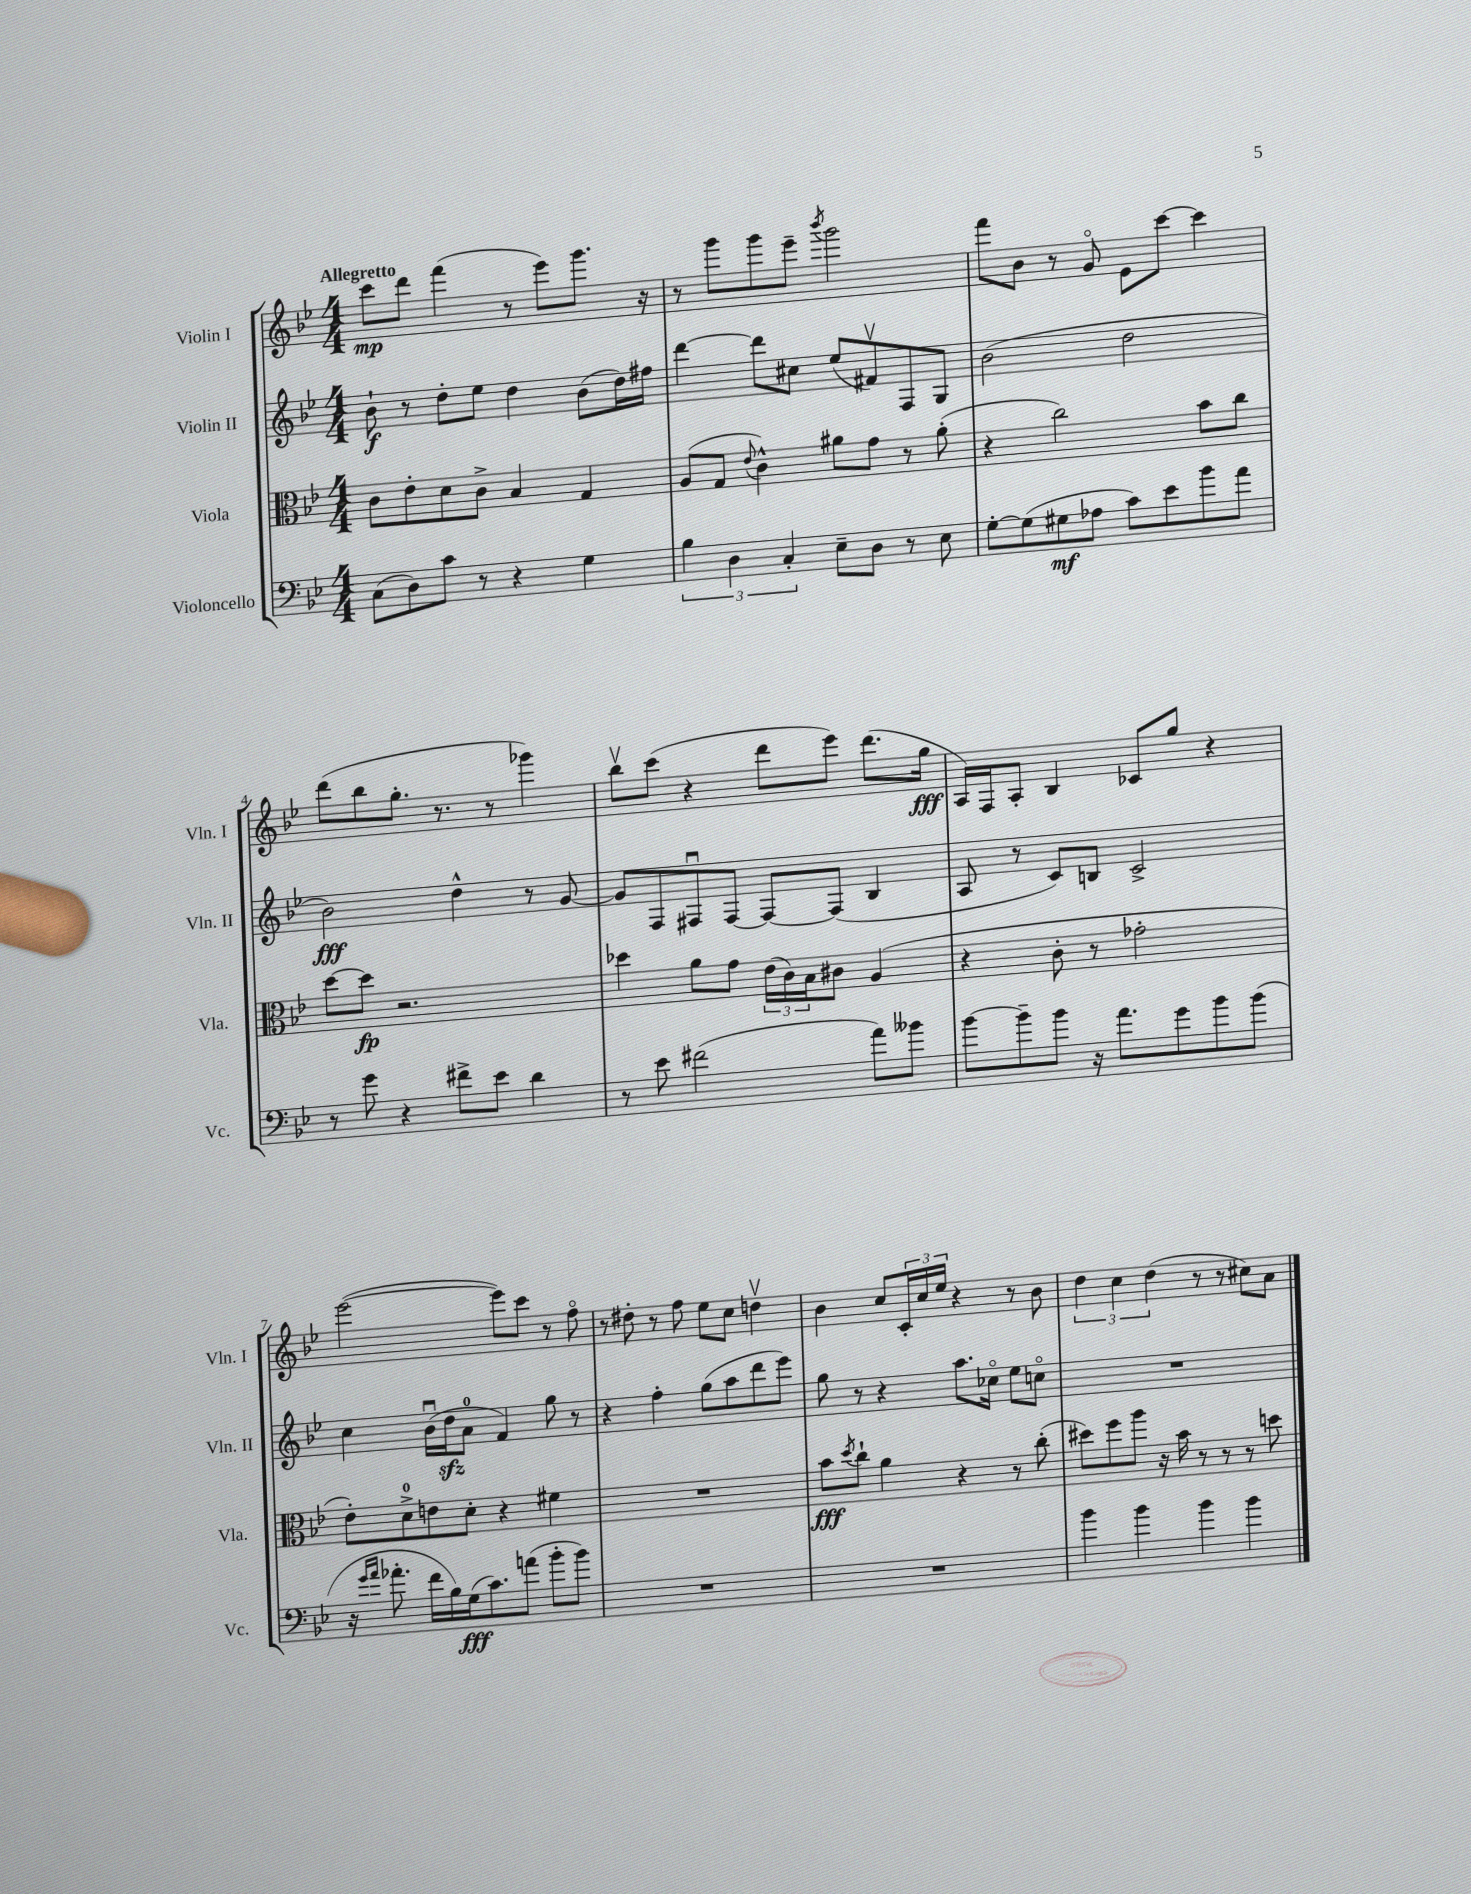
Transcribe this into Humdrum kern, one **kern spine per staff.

**kern	**dynam	**kern	**dynam	**kern	**dynam	**kern	**dynam
*part4	*part4	*part3	*part3	*part2	*part2	*part1	*part1
*staff4	*staff4	*staff3	*staff3	*staff2	*staff2	*staff1	*staff1
*I"Violoncello	*	*I"Viola	*	*I"Violin II	*	*I"Violin I	*
*I'Vc.	*	*I'Vla.	*	*I'Vln. II	*	*I'Vln. I	*
*clefF4	*	*clefC3	*	*clefG2	*	*clefG2	*
*k[b-e-]	*	*k[b-e-]	*	*k[b-e-]	*	*k[b-e-]	*
*M4/4	*	*M4/4	*	*M4/4	*	*M4/4	*
=1	=1	=1	=1	=1	=1	=1	=1
!	!	!	!	!	!	!LO:TX:a:B:t=Allegretto	!
(8C\L	.	8c\L	.	8b-`\	f	8ccc\L	mp
8D\)	.	8e-'\	.	8r	.	8ddd\J	.
8c\J	.	8d\	.	8dd'\L	.	(4fff\	.
8r	.	8c^\J	.	8ee-\J	.	.	.
4r	.	4B-/	.	4dd\	.	8r	.
.	.	.	.	.	.	8eee-\L)	.
4G\	.	4G/	.	(8b-\L	.	8.ggg\J	.
.	.	.	.	16dd\L)	.	.	.
.	.	.	.	16ff#X\JJ	.	16r	.
=2	=2	=2	=2	=2	=2	=2	=2
6B-\	.	(8A/L	.	[4ddd\	.	8r	.
.	.	8G/J	.	.	.	8ggg\L	.
6D\	.	.	.	.	.	.	.
.	.	8qqe-/	.	.	.	.	.
.	.	4c^^\)	.	8ddd\L]	.	8ggg\	.
6C'/	.	.	.	.	.	.	.
.	.	.	.	8cc#X\J	.	8eee-~\J	.
.	.	.	.	.	.	8qbbb-/	.
8E-~\L	.	8a#X\L	.	(8ee-/L	.	2ggg\	.
8D\J	.	8g\J	.	8f#Xv/)	.	.	.
8r	.	8r	.	8F/	.	.	.
8E-\	.	(8a#'\	.	8G/J	.	.	.
=3	=3	=3	=3	=3	=3	=3	=3
[8G'\L	.	4r	.	(2b-\	.	8fff\L	.
(8G\]	.	.	.	.	.	8b-\J	.
8G#X\	mf	2cc\)	.	.	.	8r	.
8A-X\J	.	.	.	.	.	8g/	.
8c\L)	.	.	.	2dd\	.	8e-\L	.
8e-\	.	.	.	.	.	[8ccc\J	.
8b-\	.	8b-\L	.	.	.	4ccc\]	.
8a\J	.	8cc\J	.	.	.	.	.
!!LO:LB:g=z
=4	=4	=4	=4	=4	=4	=4	=4
8r	.	[8dd\L	.	2b-\)	fff	(8ddd\L	.
8g\	.	8dd\J]	fp	.	.	8bb-\	.
4r	.	2.r	.	.	.	8.gg'\J	.
.	.	.	.	.	.	8.r	.
8f#X^\L	.	.	.	4dd^^\	.	.	.
8e-\J	.	.	.	.	.	8r	.
4d\	.	.	.	8r	.	4ggg-X\)	.
.	.	.	.	[8g/	.	.	.
=5	=5	=5	=5	=5	=5	=5	=5
8r	.	4dd-X\	.	8g/L]	.	8bb-v\L	.
8e-\	.	.	.	8F/	.	(8ccc\J	.
(2f#X\	.	8a\L	.	8F#Xu/	.	4r	.
.	.	8g\J	.	[8F#/J	.	.	.
.	.	(24e-\LL	.	8F#/L_	.	8ddd\L	.
.	.	24c\)	.	.	.	.	.
.	.	24B-\J	.	.	.	.	.
.	.	8c#X\J	.	(8F#/J]	.	8eee-\J)	.
8a\L)	.	(4A/	.	4B-/	.	(8.ddd\L	.
8b--X\J	.	.	.	.	.	.	.
.	.	.	.	.	.	16gg\Jk	fff
=6	=6	=6	=6	=6	=6	=6	=6
[8b-\L	.	4r	.	8A/	.	16A/LL)	.
.	.	.	.	.	.	16F/J	.
8b-~\]	.	.	.	8r	.	8A'/J	.
8b-\J	.	8c'\	.	8c/L)	.	4B-/	.
16r	.	8r	.	8Bn/J	.	.	.
8.a\L	.	.	.	.	.	.	.
.	.	2g-X'\	.	2c^/	.	8c-X/L	.
8g\	.	.	.	.	.	8gg/J	.
8b-\	.	.	.	.	.	4r	.
(8b-\J	.	.	.	.	.	.	.
!!LO:LB:g=z
=7	=7	=7	=7	=7	=7	=7	=7
16r	.	8e-'\L)	.	4cc\	.	([2eee-\	.
16qqg/LL	.	.	.	.	.	.	.
16qqa/JJ	.	.	.	.	.	.	.
8.a-X'\	.	.	.	.	.	.	.
.	.	8d^\	.	.	.	.	.
16f\LL	.	8en\	.	(16b-u\LL	.	.	.
16B-\)	.	.	.	16ddzz\J	.	.	.
(16G\J	fff	8d'\J	.	8a\J	.	.	.
8.c\)	.	.	.	.	.	.	.
.	.	4r	.	4f/)	.	8eee-\L])	.
(8an\J	.	.	.	.	.	8ccc\J	.
8b-'\L	.	4f#X\	.	8gg\	.	8r	.
8b-\J)	.	.	.	8r	.	8ff\	.
=8	=8	=8	=8	=8	=8	=8	=8
1r	.	1r	.	4r	.	8r	.
.	.	.	.	.	.	8dd#X'\	.
.	.	.	.	4ff'\	.	8r	.
.	.	.	.	.	.	8ff\	.
.	.	.	.	(8gg\L	.	8ee-\L	.
.	.	.	.	8aa\	.	8cc\J	.
.	.	.	.	8ddd\	.	4ddnv\	.
.	.	.	.	8eee-\J)	.	.	.
=9	=9	=9	=9	=9	=9	=9	=9
1r	.	8b-\L	fff	8gg\	.	4b-\	.
.	.	8qdd/	.	.	.	.	.
.	.	8cc`\J	.	8r	.	.	.
.	.	4a\	.	4r	.	8cc/L	.
.	.	.	.	.	.	24c'/L	.
.	.	.	.	.	.	24cc/	.
.	.	.	.	.	.	24ee-/JJ	.
.	.	4r	.	8.aa\L	.	4r	.
.	.	.	.	16cc-X\Jk	.	.	.
.	.	8r	.	8ee-\L	.	8r	.
.	.	(8cc'\	.	8ccn\J	.	8b-\	.
=10	=10	=10	=10	=10	=10	=10	=10
4b-\	.	8dd#X\L)	.	1r	.	6dd\	.
.	.	8ff\	.	.	.	.	.
.	.	.	.	.	.	6cc\	.
4b-\	.	8aa\J	.	.	.	.	.
.	.	.	.	.	.	(6dd\	.
.	.	16r	.	.	.	.	.
.	.	16b-\	.	.	.	.	.
4b-\	.	8r	.	.	.	8r	.
.	.	8r	.	.	.	8r	.
4b-\	.	8r	.	.	.	8cc#X\L)	.
.	.	8ddn\	.	.	.	8a\J	.
==	==	==	==	==	==	==	==
*-	*-	*-	*-	*-	*-	*-	*-
